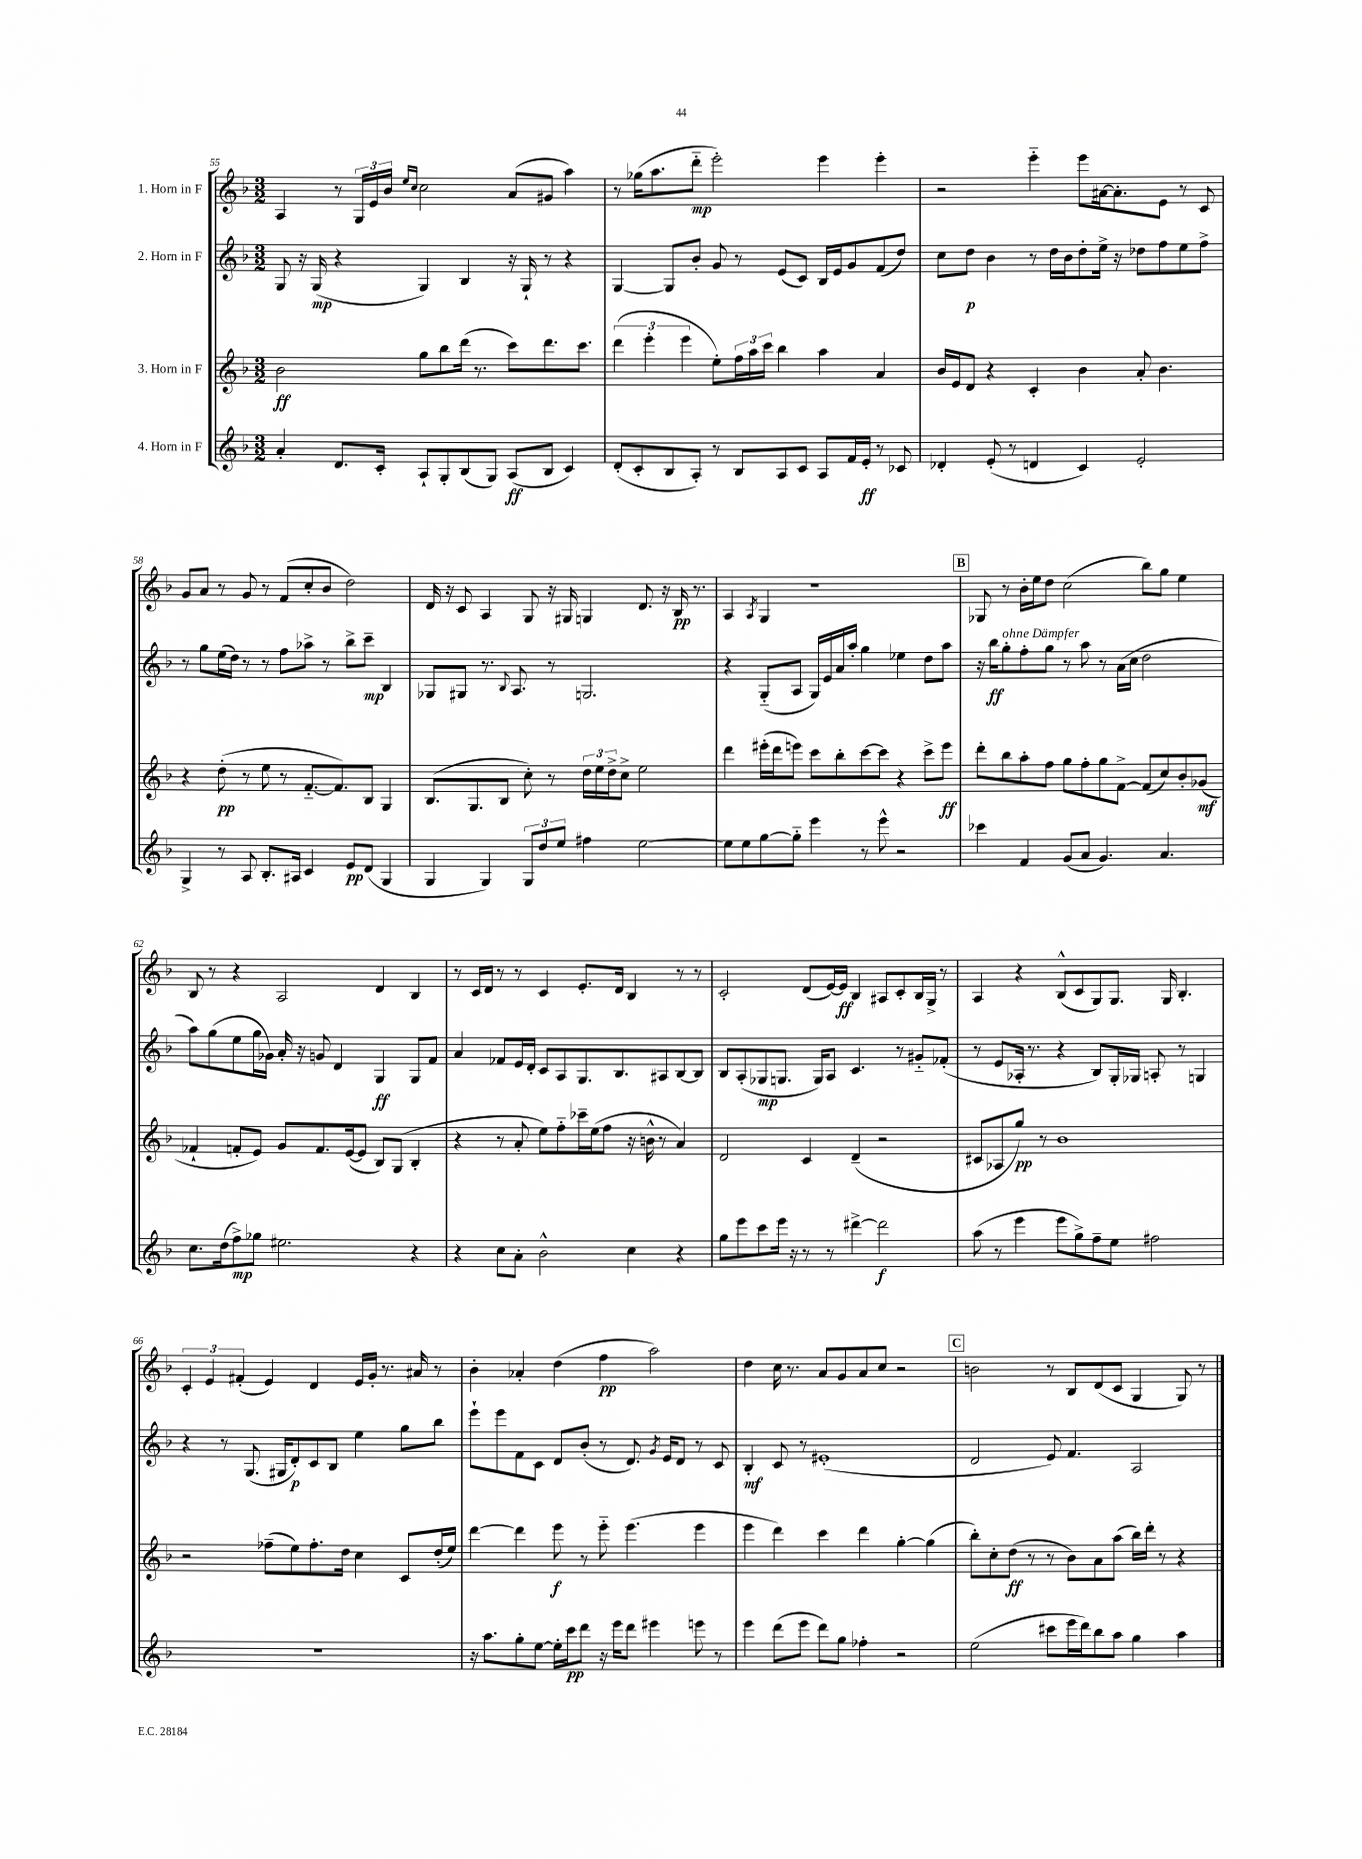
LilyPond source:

<<
\new StaffGroup <<
\new Staff = "s0" \with { instrumentName = "1. Horn in F" } {
    \clef treble \key f \major \numericTimeSignature \time 3/2
    a4 r8 \tuplet 3/2 { g16 e'16 bes'16 } \grace { e''16 c''16 } c''2 a'8( gis'8 a''4) |
    r8 ges''16( a''8. d'''8-_\mp e'''2-.) e'''4 e'''4-. |
    r2 e'''4-_ e'''8 ais'16~ ais'8.-. e'8 r8 c'8 |
    g'8 a'8 r8 g'8 r8 f'8( c''8-. bes'8 d''2) |
    d'16 r16 c'8 a4 g8 r16 gis16 g4 d'8. r16 bes16\pp r8. |
    a4 \acciaccatura { a8 } g4 r1 |
    \mark \markup { \box "B" } ges8 r8 bes'16-. e''16 d''8 c''2( bes''8) g''8 e''4 |
    bes8 r8 r4 a2 d'4 bes4 |
    r8 c'16 d'16 r8 r8 c'4 e'8.-. d'16 bes4 r8 r8 |
    c'2-. d'8( e'16~) e'16\ff bes4 ais8 c'8-. bes16 g16-> r8 |
    a4 r4 bes8-^( c'8 g8) g8. g16 bes4.-. |
    \tuplet 3/2 { c'4-. e'4 fis'4-.( } e'4) d'4 e'16 g'16-. r8. ais'16 r8 |
    bes'4-. aes'4-. d''4( f''4\pp a''2) |
    d''4 c''16 r8. a'8 g'8 a'8 c''8 r2 |
    \mark \markup { \box "C" } b'2 r8 bes8 d'8( c'8 g4 g8) r8 \bar "|." |
}
\new Staff = "s1" \with { instrumentName = "2. Horn in F" } {
    \clef treble \key f \major \numericTimeSignature \time 3/2
    g8 r16 g16\mp( r4 g4) bes4 r16 g16-! r8 r4 |
    g4~ g8 bes'8-. g'8 r8 e'8( c'8) bes16 e'16 g'8 f'8( d''8) |
    c''8 d''8\p bes'4 r8 d''16 bes'16 d''8-. e''16-> r16 des''8 f''8 e''8 f''8-> |
    r8 g''8 e''16( d''16) r8 r8 f''8 aes''8-> r8 bes''8-> c'''8--\mp bes4 |
    ges8 gis8 r8. \appoggiatura { bes8 } a8. r8 g2. |
    r4 g8-_( a8 g16) e'16 a'16 a''16-. g''4 ees''4 d''8 a''8 |
    \mark \markup { \box "B" } r16 bes''16\ff g''8-.^\markup { \italic "ohne Dämpfer" } f''8-. g''8 r8 a''8 r8 a'16( c''16 d''2 |
    a''8) g''8( e''8 g''16 ges'16) a'16-. r16 g'8 d'4 g4\ff g8 f'8 |
    a'4 fes'8 e'16 d'16-. c'8 a8 g8. bes8. ais8 bes8~ bes8 |
    bes8 a8-.( ges8\mp g8. g16) a8 c'4. r8 gis'8-_ fes'8-.( |
    r8 e'8 aes16-. r8. r4 bes8) g16-. ges16 a8-. r8 g4 |
    r4 r8 g8.( gis16 d'8-.\p) c'8 bes8 e''4 g''8 bes''8 |
    e'''8-! e'''8 f'8 c'8 d'8 bes'8-.( r8 d'8.) \acciaccatura { g'8 } e'16 d'8 r8 c'8 |
    bes4-.\mf c'8 r8 eis'1-.( |
    \mark \markup { \box "C" } d'2 e'8) f'4. a2 \bar "|." |
}
\new Staff = "s2" \with { instrumentName = "3. Horn in F" } {
    \clef treble \key f \major \numericTimeSignature \time 3/2
    bes'2\ff g''8 bes''8 d'''16( r8. c'''8) d'''8. c'''8. |
    \tuplet 3/2 { d'''4( e'''4-. e'''4 } e''8-.) \tuplet 3/2 { f''16 a''16 c'''16 } bes''4 a''4 a'4 |
    bes'16 e'16 d'8 r4 c'4-. bes'4 a'8-. bes'4. |
    r4 d''8-.\pp( r8 e''8 r8 f'8.~-_ f'8.) bes8 g4 |
    bes8.( g8. bes8 c''8-.) r8 \tuplet 3/2 { d''16 e''16 d''16-> } c''8-> e''2 |
    d'''4 eis'''16-.( d'''16 e'''8) c'''8 bes''8-. c'''8~ c'''8 r4 c'''8-> e'''8\ff |
    \mark \markup { \box "B" } d'''8-. bes''8 a''8-. f''8 g''8 f''8-. g''8 f'8~-> f'8( c''8) bes'8-. ges'8\mf( |
    fes'4-! f'8-. e'8) g'8 f'8. e'16~( e'8 bes8) g8( bes4-. |
    r4 r8 a'8-. e''8) f''8-_ ces'''16-- e''16( f''8 r16 b'16-^ r8 a'4) |
    d'2 c'4 d'4--( r2 |
    cis'8 aes8 g''8\pp) r8 bes'1 |
    r2 fes''8--( e''8) fes''8.-. d''16 c''4 c'8 d''16-.( e''16) |
    d'''4~ d'''4 e'''8\f r8 e'''8-_ e'''4.( e'''4 |
    e'''4 d'''4) c'''4 d'''4 g''4~-. g''4( |
    \mark \markup { \box "C" } bes''8-.) c''8-. d''8\ff( r8 r8 bes'8) a'8 a''8( bes''16) d'''16-. r8 r4 \bar "|." |
}
\new Staff = "s3" \with { instrumentName = "4. Horn in F" } {
    \clef treble \key f \major \numericTimeSignature \time 3/2
    a'4-. d'8. c'16-. a8-! g8-. bes8( g8) a8\ff( bes8 c'4) |
    d'8-.( c'8-. bes8 a8-.) r8 bes8 a8 c'8 a8 f'16 e'16-.\ff r8 ces'8 |
    des'4-. e'8-.( r8 d'4 c'4) e'2-. |
    g4-> r8 a8 bes8.-. ais16 c'4 e'8\pp d'8( g4 |
    g4 g4) \tuplet 3/2 { g8 d''8 e''8 } fis''4 e''2~ |
    e''8 e''8 g''8~ g''8-_ e'''4 r8 e'''8-^ r2 |
    \mark \markup { \box "B" } ces'''4 f'4 g'8( a'8 g'4.) a'4. |
    c''8. d''16( f''8->\mp) ges''8 eis''2. r4 |
    r4 c''8 a'8-. bes'2-^ c''4 r4 |
    g''8 e'''8 c'''8 e'''16 r16 r8 r8 dis'''4~-> dis'''2\f |
    a''8( r8 e'''4 e'''8 g''8->) f''8-- e''8 fis''2 |
    R1. |
    r16 a''8. g''8-. e''8~ e''16-. c'''16\pp d'''8 r16 e'''16 d'''8 eis'''4 e'''8 r8 |
    e'''4 d'''8( e'''8 d'''8) g''8 fes''4-. r2 |
    \mark \markup { \box "C" } e''2( cis'''8 e'''16 d'''16) bes''8 a''8 g''4 a''4 \bar "|." |
}
>>
>>
\layout { \context { \Score currentBarNumber = #55 } }
